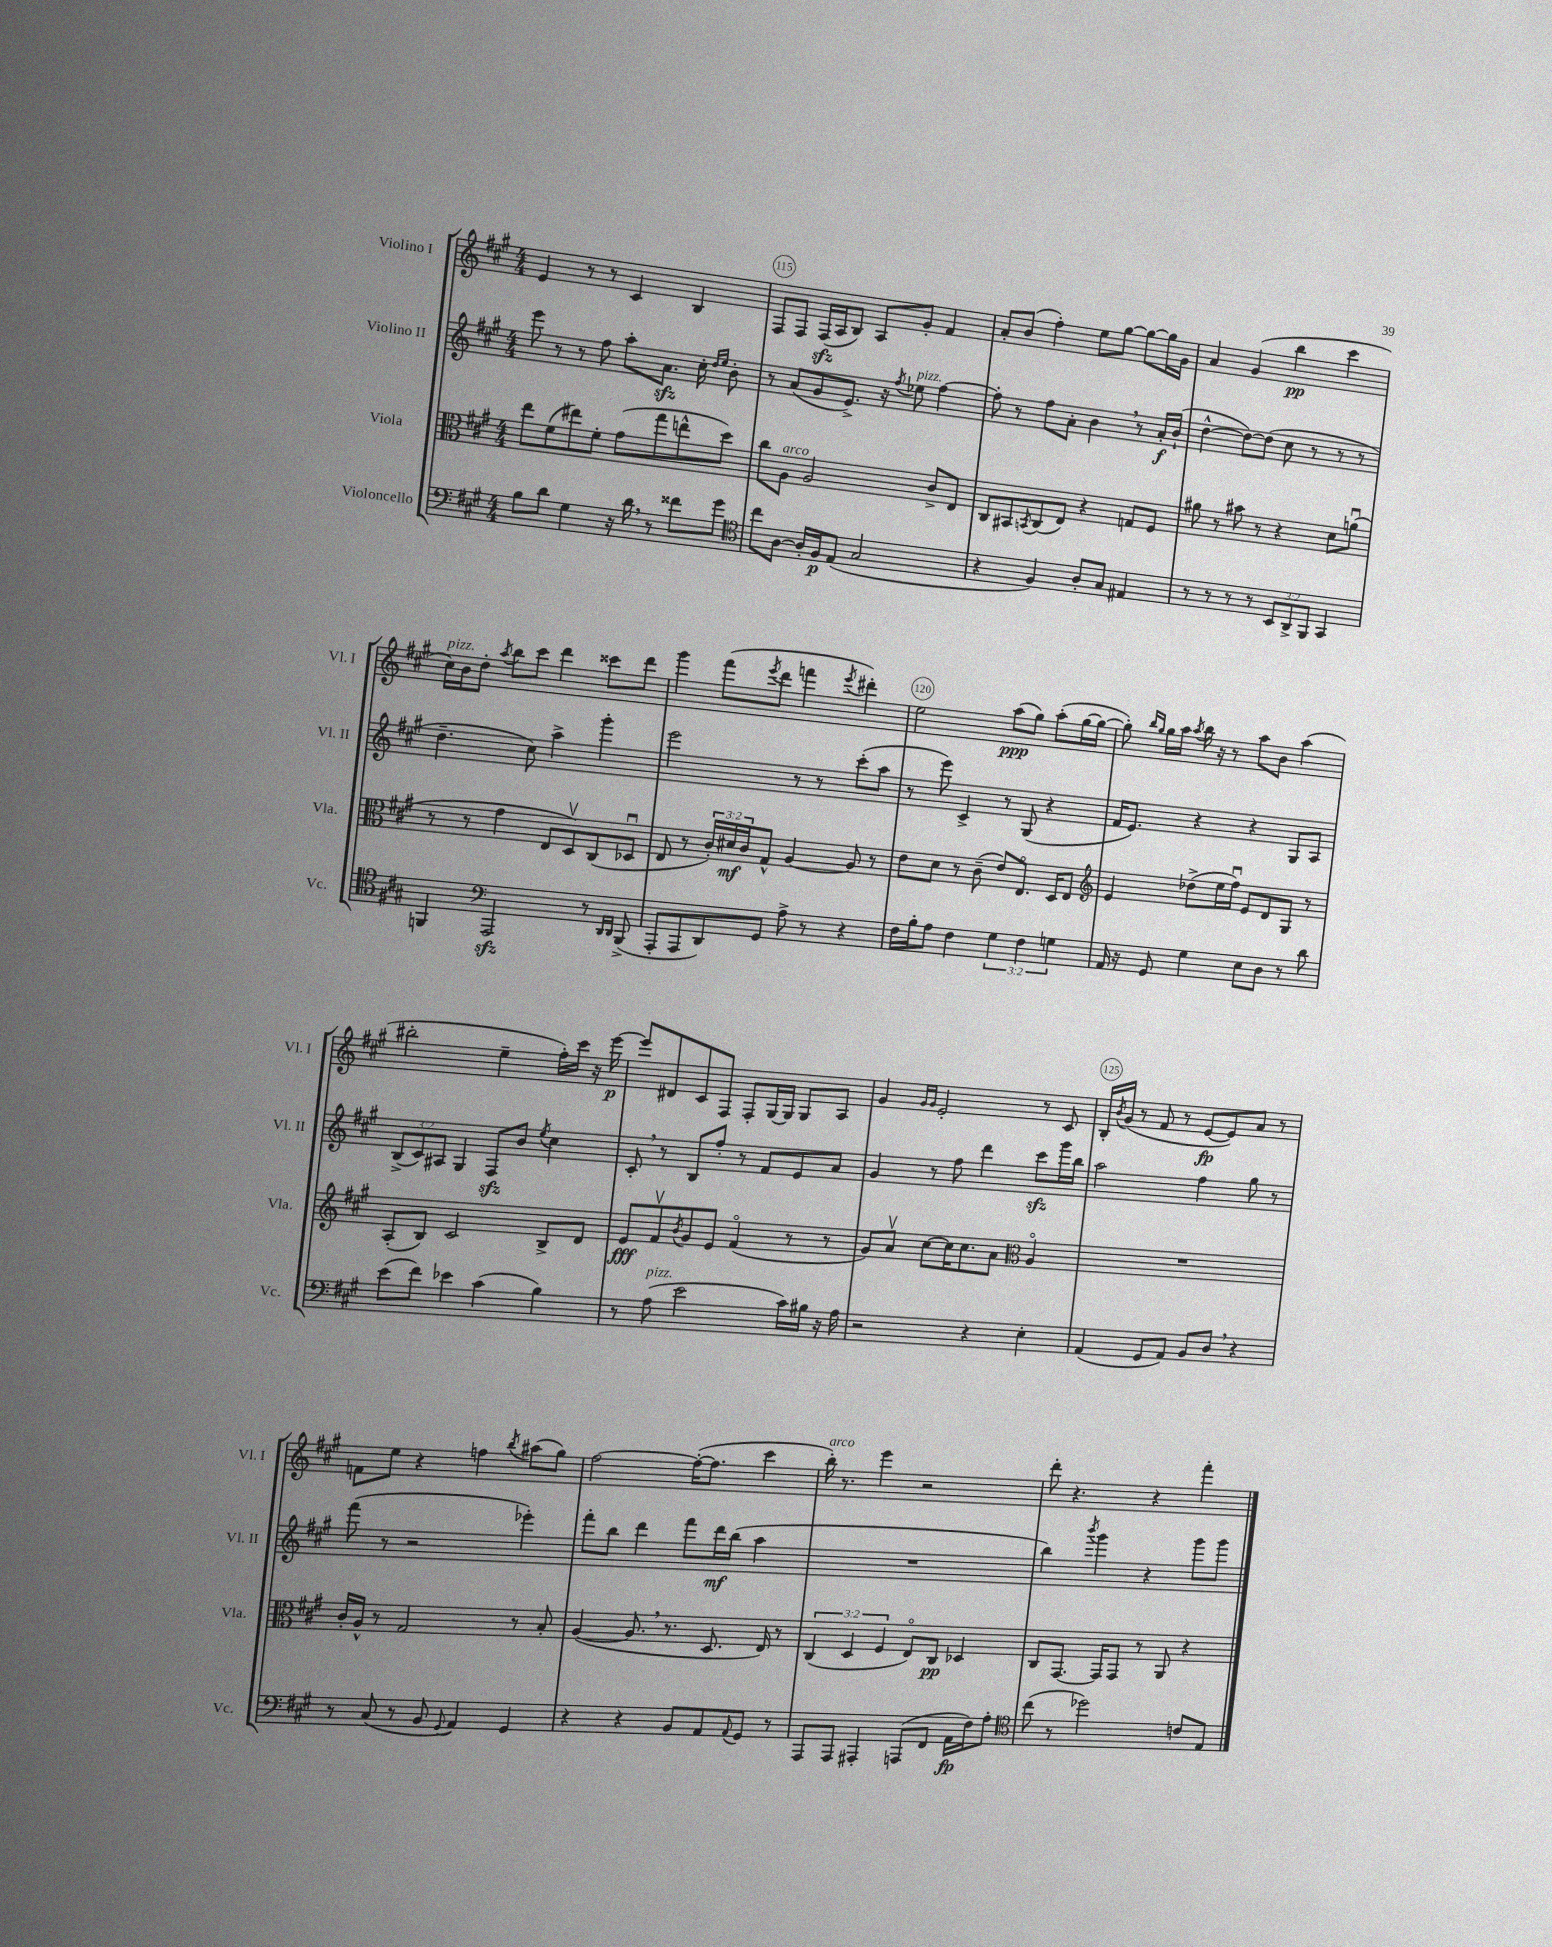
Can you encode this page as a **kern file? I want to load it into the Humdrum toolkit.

**kern	**kern	**kern	**kern
*staff4	*staff3	*staff2	*staff1
*clefF4	*clefC3	*clefG2	*clefG2
*k[f#c#g#]	*k[f#c#g#]	*k[f#c#g#]	*k[f#c#g#]
*M4/4	*M4/4	*M4/4	*M4/4
8B	8ee	8eee	4e
8d	(8f#	8r	.
4G#	8ee#)	8r	8r
.	8f#'	8ff#	8r
16r	(8g#	8aa'	4c#
16d	.	.	.
8r	8gg#	8.a	.
8f##	8ee^^	.	4B
.	.	16cc#'	.
.	.	16qqdd	.
.	.	16qqee	.
8g#	8dd)	8b'	.
=	=	=	=
*clefC4	*	*	*
8cc#	8cc#	8r	8F#
[8A	8A	(8a	8F#
16A']	2A	8g#	(16F#
16F#	.	.	16A
(8E	.	8.e^)	8B)
2G#	.	.	8A
.	.	16r	.
.	.	8qff#	.
.	.	8ee-	8g#'
.	8c#^	[4ff#	4f#
.	8E	.	.
=	=	=	=
4r	8C#	8ff#']	8a'
.	8BB#	8r	(8b
.	8qBB	.	.
4F#)	(8C#	8ff#	4ff#')
.	8E)	8a'	.
8A'	4r	4b	8ee
8G#	.	.	[8gg#
4E#	8G	8r	8gg#_
.	8F#	16a'	16gg#]
.	.	(16b`	16g#
=	=	=	=
8r	8a#	[4dd^^	4a
8r	8r	.	.
8r	8b#	8dd_)	(4g#
8r	8r	(8dd]	.
12BB	4r	8cc#	4bb
12AA^	.	.	.
.	.	8r	.
12FF#	.	.	.
4GG#	8d	8r	4ccc#
.	(8au	8r	.
=	=	=	=
4FF	8r	4.dd~	16cc#)
.	.	.	16b
.	8r	.	8dd'
*clefF4	*	*	*
.	.	.	8qaa
2AAA	4g#	.	8bb
.	.	8cc#)	8ccc#
.	8E	4aa^	4ddd
.	8Dv)	.	.
8r	(8C#	4ggg#'	8ccc##
16qqDD	.	.	.
16qqDD	.	.	.
(8BBB^	8D-u	.	8ddd
=	=	=	=
8AAA'	8E	2eee	4ggg#
8AAA	8r	.	.
8DD)	24c#')	.	(8fff#
.	24d#	.	.
.	24c#	.	.
.	.	.	8qeee
8GG#	8G#^^	.	8ddd
8A^	[4A	8r	4fff
8r	.	8r	.
.	.	.	8qeee
4r	8A]	(8ccc#'	4ddd#')
.	8r	8aa	.
=	=	=	=
16F#	8e	8r	2ee
16B'	.	.	.
8A	8d	8eee)	.
4F#	8r	4c#^	.
.	(8c#~	.	.
6G#	8e)	8r	(8aa
.	8.Eo	(8G#	8gg#)
6F#	.	.	.
.	.	4r	(8aa'
.	16D	.	.
6G	.	.	.
.	8E	.	[16gg#
.	.	.	16gg#_
=	=	=	=
*	*clefG2	*	*
16AA	4e	16f#	8gg#'])
16r	.	8.e)	.
.	.	.	16qqbb
.	.	.	16qqgg#
8GG#	.	.	16gg#
.	.	.	16aa
.	.	.	8qaa
4G#	(8dd-^	4r	16bb
.	.	.	16r
.	16ee	.	8r
.	16ff#u)	.	.
8E	8e	4r	8aa
8D	8d	.	8b
8r	8G#	8G#	(4aa
8d	8r	8A	.
=	=	=	=
(8e	(8A'	(12B^	2bb#'
.	.	12c#)	.
8f#)	8B)	.	.
.	.	12A#	.
4e-	2c#	4G#	.
(4c#	.	8F#	4ee~
.	.	8b	.
.	.	8qee	.
4B)	8B^	4cc#	16ff#')
.	.	.	16ccc#
.	8d	.	16r
.	.	.	[16eee
=	=	=	=
8r	8e	8c#'	8eee]
(8A	8f#v	8r	8d#
.	8qb	.	.
2e	8g#	8B	8c#
.	8e	8ff#'	8F#
.	(4f#o	8r	8F#'
.	.	8f#	[16G#
.	.	.	16G#]
16c#)	8r	8e	8G#
16B#	.	.	.
16r	8r	8a	8A
16A	.	.	.
=	=	=	=
2r	8g#)	4g#	4g#
.	8av	.	.
.	.	.	16qqg#
.	.	.	16qqg#
.	[8cc#	8r	2e'
.	16cc#]	8ff#	.
.	8.cc#	.	.
4r	.	4ddd	.
.	8a	.	.
*	*clefC3	*	*
4E'	4Ao	8ccc#	8r
.	.	16ggg#	8c#
.	.	16bb	.
=	=	=	=
(4AA	1r	2aa	16B'
.	.	.	8qb
.	.	.	(16g#
.	.	.	8r
8GG#	.	.	8f#
8AA)	.	.	8r
8BB	.	4ff#	[8e
8D	.	.	8e])
4r	.	8gg#	8a
.	.	8r	8r
=	=	=	=
8r	16c#'	(8fff#	8f
.	16A^^	.	.
(8C#	8r	8r	8ee
8r	2G#	2r	4r
8BB	.	.	.
8qqGG#	.	.	.
4AA)	.	.	4ff
.	.	.	8qbb
4GG#	8r	4eee-')	(8aa#
.	8B'	.	8gg#)
=	=	=	=
4r	([4A	8fff#'	[2ff#
.	.	8bb	.
4r	8.A]	4ddd	.
.	8.r	.	.
8BB	.	8fff#	(16ff#'_
.	.	.	8.ff#]
8AA	8.D	16ddd	.
.	.	(16bb	.
8qqAA	.	.	.
8GG#	.	4aa	4ccc#
.	16E)	.	.
8r	8r	.	.
=	=	=	=
8AAA	(6C#	1r	16bb')
.	.	.	8.r
8AAA	.	.	.
.	6D	.	.
4AAA#'	.	.	4eee
.	6F#	.	.
(8AAA	8Eo)	.	2r
8FF#	8C#	.	.
16AA	4D-	.	.
16F#)	.	.	.
8A'	.	.	.
=	=	=	=
*clefC4	*	*	*
(8cc#	8C#	4bb)	8ddd'
8r	[8.GG#	.	4.r
.	.	8qbbb	.
2dd-)	.	4ggg#	.
.	16GG#]	.	.
.	8GG#	.	.
.	8r	4r	4r
.	8AA	.	.
8c	4r	8ggg#	4fff#'
8E	.	8ggg#	.
==	==	==	==
*-	*-	*-	*-
